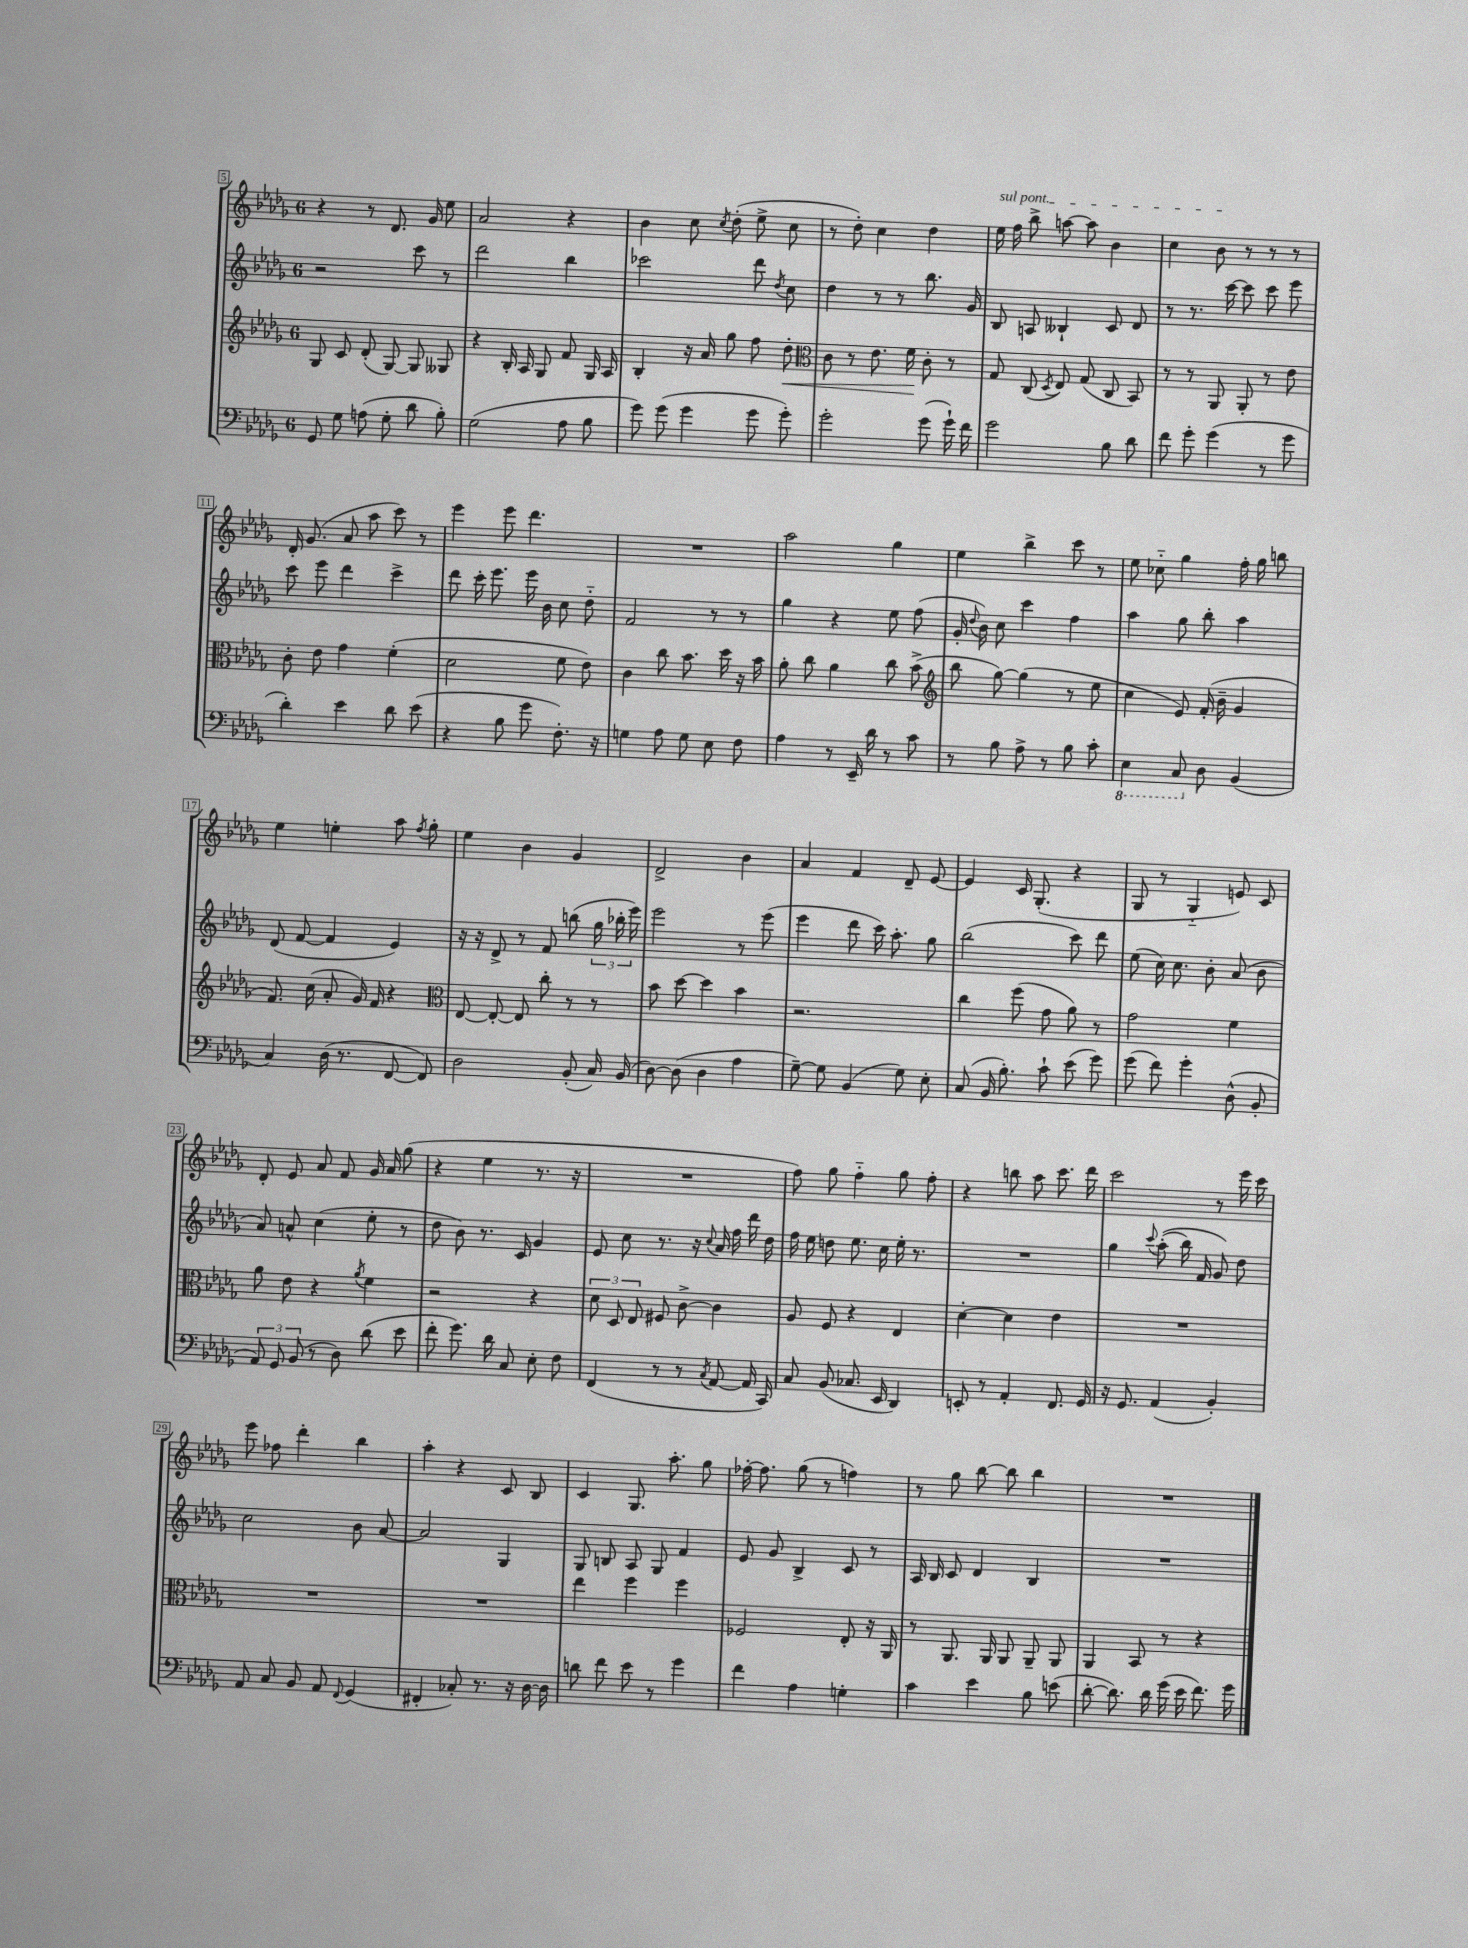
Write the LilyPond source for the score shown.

<<
\new StaffGroup <<
\new Staff = "s0" {
    \clef treble \key des \major \once \override Staff.TimeSignature.style = #'single-digit \time 6/8
    \autoBeamOff r4 r8 des'8. ges'16 ees''8 |
    aes'2 r4 |
    bes'4 c''8 \acciaccatura { c''8 } des''8-.( ees''8-> c''8 |
    r8 des''8-.) c''4 des''4 |
    \once \override TextSpanner.bound-details.left.text = \markup { \italic "sul pont." } ees''16\startTextSpan f''16 bes''8-> a''8~ a''8 bes'4 |
    c''4 bes'8\stopTextSpan r8 r8 r8 |
    des'16-. ges'8.( aes'8 aes''8 c'''8) r8 |
    ees'''4 ees'''8 des'''4. |
    R2. |
    aes''2 ges''4 |
    ees''4 bes''4-> c'''8 r8 |
    ees''8 ces''8-_ ges''4 f''16-. ges''16 b''8 |
    ees''4 e''4-. aes''8 \acciaccatura { f''8 } ges''8-. |
    ees''4 bes'4 ges'4 |
    des'2-> bes'4 |
    aes'4 f'4 des'8-- ees'8~ |
    ees'4 c'16 ges8.-.( r4 |
    ges8 r8 ges4-_ e'8) c'8 |
    des'8-. ees'8 aes'8 f'8 ges'16 aes'16 ges''8( |
    r4 ees''4 r8. r16 |
    R2. |
    f''8) ges''8 f''4-_ ges''8 f''8-. |
    r4 b''8 aes''8 c'''8. des'''16 |
    c'''2 r8 ees'''16 c'''16 |
    ees'''8 fes''8 des'''4-. bes''4 |
    aes''4-. r4 c'8 bes8 |
    c'4 ges8. aes''8.-. ges''8 |
    fes''16~-. fes''8. ges''8( r8 f''4) |
    r8 ges''8 bes''8~ bes''8 bes''4 |
    R2. \bar "|." |
}
\new Staff = "s1" {
    \clef treble \key des \major \once \override Staff.TimeSignature.style = #'single-digit \time 6/8
    \autoBeamOff r2 c'''8 r8 |
    des'''2 bes''4 |
    ces'''2 des'''8 \acciaccatura { des''8 } c''8 |
    des''4 r8 r8 bes''8. ges'16 |
    bes8 a8 beses4-! c'8 des'8 |
    r8 r8. c'''16~ c'''8 c'''8 ees'''8 |
    c'''8 ees'''8 des'''4 c'''4-> |
    des'''8 c'''16-. ees'''8. ees'''16 bes'16 c''8 des''8-_ |
    f'2 r8 r8 |
    ges''4 r4 ees''8 f''8( |
    ges'16-. \appoggiatura { des''8 } bes'16) c''8 c'''4 f''4 |
    aes''4 ges''8 bes''8-. aes''4 |
    des'8( f'8~ f'4 ees'4) |
    r16 r16 des'8-> r8 f'8 b''8( \tuplet 3/2 { ges''16 bes''16-. ees'''16) } |
    ees'''2 r8 ees'''8( |
    ees'''4 des'''8 c'''16) aes''8.-. ges''8 |
    bes''2( c'''8) des'''8 |
    ees''8( c''16) c''8. bes'8-. aes'8( bes'8 |
    aes'8) a'8-^ c''4( ees''8-. r8 |
    des''8 bes'8) r8. c'16 ges'4 |
    ees'8 c''8 r8. r16 \appoggiatura { c''8 } aes'16 f''16 des'''16 des''16 |
    f''16 ees''16 d''8 ees''8. c''16 ees''16-. r8. |
    R2. |
    ges''4 \appoggiatura { c'''8 } aes''8-.(\( bes''16) f'16 ges'8\) des''8 |
    c''2 bes'8 aes'8~ |
    aes'2 ges4 |
    ges8 b8 aes8 ges8 f'4 |
    ees'8 ges'8 bes4-> c'8 r8 |
    aes16 bes16 c'8 des'4 bes4 |
    R2. \bar "|." |
}
\new Staff = "s2" {
    \clef treble \key des \major \once \override Staff.TimeSignature.style = #'single-digit \time 6/8
    \autoBeamOff ges8 c'8 des'8-.( ges8~) ges8 geses8 |
    r4 bes16-. aes16 ges8 f'8 ges16 aes16 |
    bes4-. r16 aes'16 ges''8 f''8 des''8-.\< |
    \clef alto c'8 r8 ees'8. f'16\! c'8-. r8 |
    ges8 c8( \acciaccatura { des8 } ees8) ges8( c8 bes,8) |
    r8 r8 aes,8 aes,8-. r8 ees'8 |
    c'8-. ees'8 ges'4 f'4-.( |
    des'2 f'8 ees'8) |
    c'4 c''8 bes'8. des''16 r16 bes'16 |
    aes'8-. c''8 aes'4 c''8 bes'8->( |
    \clef treble bes''8 ges''8~) ges''4( r8 ees''8 |
    c''4 ees'8) f'16-.( bes'16-- ges'4 |
    f'8.) c''16( aes'8-. ges'16) f'16 r4 |
    \clef alto ees8~ ees8~-. ees8 c''8-. r8 r8 |
    bes'8 des''8~ des''4 bes'4 |
    r2. |
    c''4 f''8( ges'8 aes'8) r8 |
    ges'2 f'4 |
    aes'8 ees'8 r4 \acciaccatura { aes'8 } f'4 |
    r2 r4 |
    \tuplet 3/2 { des'8 des8 ees8 } fis8 c'8~-> c'4 |
    aes8 f8 r4 ees4 |
    des'4~-. des'4 ees'4 |
    R2. |
    R2. |
    R2. |
    ees''4 f''4 f''4 |
    fes2 ees8-. r16 aes,16 |
    r8 aes,8. aes,16 aes,8 aes,8-- aes,8 |
    aes,4 bes,8 r8 r4 \bar "|." |
}
\new Staff = "s3" {
    \clef bass \key des \major \once \override Staff.TimeSignature.style = #'single-digit \time 6/8
    \autoBeamOff ges,8 ges8 a8( ges8-. des'8 bes8-.) |
    ges2( aes8 bes8 |
    ges'8) ges'8( ges'4 ges'8 ges'8-.) |
    ges'2-. ges'8( ges'16-!) f'16 |
    ges'2 bes8 des'8 |
    f'8 ges'8-. ges'4( r8 ges'8 |
    des'4-.) ees'4 des'8 ees'8( |
    r4 bes8 ges'8 f8.-.) r16 |
    g4 aes8 g8 ees8 f8 |
    aes4 r8 ees,16-- des'16 r8 c'8 |
    r8 bes8 aes8-> r8 bes8 c'8-. |
    \ottava #-1 ees,4 c,8 \ottava #0 des8 bes,4( |
    c4) des16( r8. f,8~ f,8) |
    des2 bes,8-.( c16) bes,16( |
    des8~) des8( des4 aes4 |
    ges8~--) ges8 bes,4( ges8) ees8-. |
    c8( bes,16 bes8.-.) c'8-! ees'8( ges'8) |
    ges'8( f'8) ges'4-. des8-^( bes,8-. |
    \tuplet 3/2 { aes,8) ges,8 bes,8( } r8 des8) des'8( ees'8 |
    f'8-. ges'8.) des'16 c8 ees8-. f8 |
    f,4( r8 r8 \acciaccatura { c8 } aes,8~ aes,16 c,16) |
    c8 bes,8( ces8. ees,16 des,4) |
    e,8-. r8 aes,4-. f,8. ges,16 |
    r16 ges,8. aes,4( bes,4-.) |
    aes,8 c8 bes,8 aes,8 \appoggiatura { f,8 } ges,4( |
    fis,4-. ces8-.) r8. r16 des16~ des16 |
    d'8 f'8 ees'8 r8 ges'4 |
    f'4 aes4 g4-. |
    c'4 ees'4 bes8 e'8( |
    des'8~-. des'8.) des'16 ges'16( ees'16 f'8.) ges'16 \bar "|." |
}
>>
>>
\layout { \context { \Score currentBarNumber = #5 \override BarNumber.stencil = #(make-stencil-boxer 0.1 0.3 ly:text-interface::print) } }
